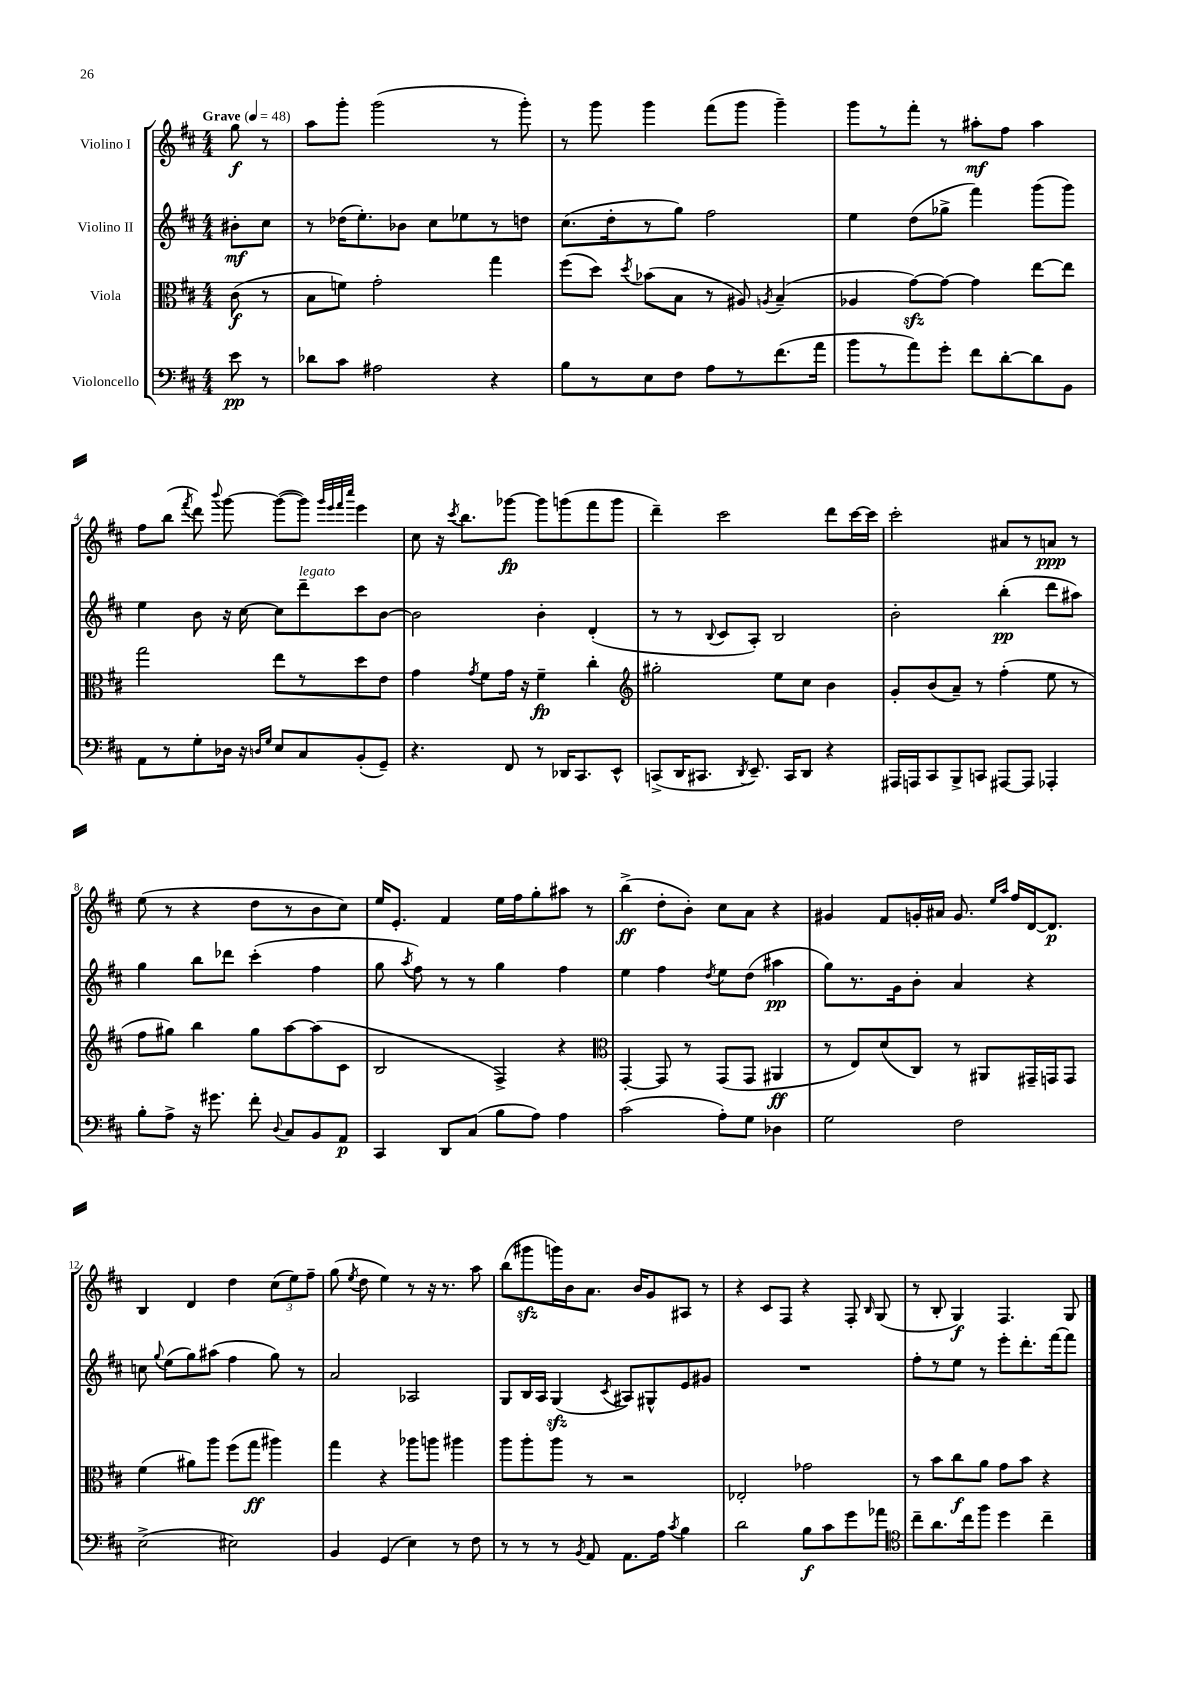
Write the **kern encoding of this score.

**kern	**dynam	**kern	**dynam	**kern	**dynam	**kern	**dynam
*part4	*part4	*part3	*part3	*part2	*part2	*part1	*part1
*staff4	*staff4	*staff3	*staff3	*staff2	*staff2	*staff1	*staff1
*I"Violoncello	*	*I"Viola	*	*I"Violino II	*	*I"Violino I	*
*clefF4	*	*clefC3	*	*clefG2	*	*clefG2	*
*k[f#c#]	*	*k[f#c#]	*	*k[f#c#]	*	*k[f#c#]	*
*M4/4	*	*M4/4	*	*M4/4	*	*M4/4	*
*MM48	*	*MM48	*	*MM48	*	*MM48	*
=	=	=	=	=	=	=	=
!	!	!	!	!	!	!LO:TX:a:B:t=Grave	!
8e\	pp	(8c#\	f	8b#X'\L	mf	8gg\	f
8r	.	8r	.	8cc#\J	.	8r	.
=1	=1	=1	=1	=1	=1	=1	=1
8d-X\L	.	8B\L	.	8r	.	8aa\L	.
8c#\J	.	8fn\J)	.	(16dd-X\KL	.	8ggg'\J	.
.	.	.	.	8.ee'\)	.	.	.
2A#X\	.	2g'\	.	.	.	(2ggg\	.
.	.	.	.	8b-X\J	.	.	.
.	.	.	.	8cc#\L	.	.	.
.	.	.	.	8ee-X\	.	.	.
4r	.	4gg\	.	8r	.	8r	.
.	.	.	.	8ddn\J	.	8ggg'\)	.
=2	=2	=2	=2	=2	=2	=2	=2
8B\L	.	(8ff#\L	.	(8.cc#\L	.	8r	.
8r	.	8dd\J)	.	.	.	8ggg\	.
.	.	.	.	16dd'\k	.	.	.
.	.	8qdd/	.	.	.	.	.
8E\	.	(8b-X\L	.	8r	.	4ggg\	.
8F#\J	.	8B\J	.	8gg\J)	.	.	.
8A\L	.	8r	.	2ff#\	.	(8fff#\L	.
8r	.	8A#X/)	.	.	.	8ggg\J	.
.	.	8qAn/	.	.	.	.	.
(8.f#\	.	(4B~/	.	.	.	4ggg~\)	.
16a\Jk	.	.	.	.	.	.	.
=3	=3	=3	=3	=3	=3	=3	=3
8b\L	.	4A-X/	.	4ee\	.	8ggg\L	.
8r	.	.	.	.	.	8r	.
8a\)	.	[8gzz\L)	.	(8dd\L	.	8fff#'\J	.
8g'\J	.	8g\J_	.	8gg-X^\J	.	8r	.
8f#\L	.	4g\]	.	4fff#\)	.	8aa#X'\L	mf
[8d'\	.	.	.	.	.	8ff#\J	.
8d\]	.	[8ee\L	.	(8ggg\L	.	4aa#\	.
8BB\J	.	8ee\J]	.	8ggg\J)	.	.	.
!!LO:LB:g=z
=4	=4	=4	=4	=4	=4	=4	=4
8AA\L	.	2gg\	.	4ee\	.	8ff#\L	.
8r	.	.	.	.	.	(8bb\J	.
.	.	.	.	.	.	8qfff#/	.
8G'\	.	.	.	8b\	.	8ddd\)	.
.	.	.	.	.	.	8qqbbb/	.
16D-X\Jk	.	.	.	16r	.	[8ggg\	.
16r	.	.	.	[16cc#\	.	.	.
16qqDn/LL	.	.	.	.	.	.	.
16qqG/JJ	.	.	.	.	.	.	.
8E/L	.	8ee\L	.	8cc#\L]	.	(8ggg\L_	.
!	!	!	!	!LO:TX:a:i:t=legato	!	!	!
8C#/	.	8r	.	8ddd~\	.	8ggg\J])	.
.	.	.	.	.	.	32qqggg/LLL	.
.	.	.	.	.	.	32qqeee/	.
.	.	.	.	.	.	32qqfff#/	.
.	.	.	.	.	.	32qqcccc#/JJJ	.
(8BB'/	.	8dd\	.	8ccc#\	.	4eee\	.
8GG~/J)	.	8e\J	.	[8b\J	.	.	.
=5	=5	=5	=5	=5	=5	=5	=5
4.r	.	4g\	.	2b\]	.	8cc#\	.
.	.	.	.	.	.	16r	.
.	.	.	.	.	.	8qccc#/	.
.	.	.	.	.	.	8.bb\L	.
.	.	8qg/	.	.	.	.	.
.	.	8f#\L	.	.	.	.	.
8FF#/	.	16g\Jk	.	.	.	[8ggg-X\J	fp
.	.	16r	.	.	.	.	.
8r	.	4f#~\	fp	4b'\	.	8ggg-\L]	.
16DD-X/KL	.	.	.	.	.	(8gggn\	.
8.CC#/	.	.	.	.	.	.	.
.	.	4cc#'\	.	(4d'/	.	8fff#\	.
8EE^^/J	.	.	.	.	.	8ggg\J	.
=6	=6	=6	=6	=6	=6	=6	=6
*	*	*clefG2	*	*	*	*	*
(8CCn^/L	.	2gg#X'\	.	8r	.	4ddd~\)	.
16DD/K	.	.	.	8r	.	.	.
8.CC#X/J	.	.	.	.	.	.	.
.	.	.	.	8qqB/	.	.	.
.	.	.	.	8c#/L	.	2ccc#\	.
8qDD/	.	.	.	.	.	.	.
8.EE~/)	.	.	.	8A'/J)	.	.	.
.	.	8ee\L	.	2B/	.	.	.
16CC#/KL	.	.	.	.	.	.	.
8DD/J	.	8cc#\J	.	.	.	.	.
4r	.	4b\	.	.	.	8ddd\L	.
.	.	.	.	.	.	[16ccc#\L	.
.	.	.	.	.	.	16ccc#\JJ]	.
=7	=7	=7	=7	=7	=7	=7	=7
16AAA#X/LL	.	8g'/L	.	2b'\	.	2ccc#'\	.
16AAAn/J	.	.	.	.	.	.	.
8CC#/	.	(8b/	.	.	.	.	.
8BBB^/	.	8a~/J)	.	.	.	.	.
8CCn/J	.	8r	.	.	.	.	.
[8AAA#X/L	.	(4ff#'\	.	(4bb'\	pp	8a#X/L	.
8AAA#/J]	.	.	.	.	.	8r	.
4AAA-X'/	.	8ee\	.	8ddd\L	.	8an/J	ppp
.	.	8r	.	8aa#X\J)	.	8r	.
!!LO:LB:g=z
=8	=8	=8	=8	=8	=8	=8	=8
8B'\L	.	8ff#\L	.	4gg\	.	(8ee\	.
8A^\J	.	8gg#X\J)	.	.	.	8r	.
16r	.	4bb\	.	8bb\L	.	4r	.
8.g#X\	.	.	.	.	.	.	.
.	.	.	.	8ddd-X\J	.	.	.
8f#'\	.	8gg#\L	.	(4ccc#'\	.	8dd\L	.
8qqD/	.	.	.	.	.	.	.
8C#/L	.	[8aa\	.	.	.	8r	.
8BB/	.	(8aa\]	.	4ff#\	.	8b\	.
8AA/J	p	8c#\J	.	.	.	8cc#\J)	.
=9	=9	=9	=9	=9	=9	=9	=9
4CC#/	.	2B/	.	8gg\	.	16ee/KL	.
.	.	.	.	.	.	8.e'/J	.
.	.	.	.	8qaa/	.	.	.
.	.	.	.	8ff#\)	.	.	.
8DD/L	.	.	.	8r	.	4f#/	.
(8C#/J	.	.	.	8r	.	.	.
8B\L	.	4F#^/)	.	4gg\	.	16ee\LL	.
.	.	.	.	.	.	16ff#\J	.
8A\J)	.	.	.	.	.	8gg'\	.
4A\	.	4r	.	4ff#\	.	8aa#X\J	.
.	.	.	.	.	.	8r	.
=10	=10	=10	=10	=10	=10	=10	=10
*	*	*clefC3	*	*	*	*	*
(2c#\	.	[4GG'/	.	4ee\	.	(4bb^\	ff
.	.	8GG/]	.	4ff#\	.	8dd'\L	.
.	.	8r	.	.	.	8b'\J)	.
.	.	.	.	8qdd/	.	.	.
8A'\L)	.	(8GG/L	.	8ee\L	.	8cc#\L	.
8G\J	.	8GG/J	.	(8dd\J	.	8a\J	.
4D-X\	.	4AA#X/	ff	4aa#X\	pp	4r	.
=11	=11	=11	=11	=11	=11	=11	=11
2G\	.	8r	.	8gg\L)	.	4g#X/	.
.	.	8E/L)	.	8.r	.	.	.
.	.	(8d/	.	.	.	8f#/L	.
.	.	.	.	16g\k	.	.	.
.	.	8C#/J)	.	8b'\J	.	16gn'/L	.
.	.	.	.	.	.	16a#X/JJ	.
2F#\	.	8r	.	4a/	.	8.g/	.
.	.	8AA#X/L	.	.	.	.	.
.	.	.	.	.	.	16qqee/LL	.
.	.	.	.	.	.	16qqaa/JJ	.
.	.	.	.	.	.	16ff#/LL	.
.	.	16GG#X~/L	.	4r	.	[16d/J	.
.	.	16GGn/J	.	.	.	8.d/J]	p
.	.	8GG/J	.	.	.	.	.
!!LO:LB:g=z
=12	=12	=12	=12	=12	=12	=12	=12
(2E^\	.	(4f#\	.	8ccn\	.	4B/	.
.	.	.	.	8qqgg/	.	.	.
.	.	.	.	(8ee\L	.	.	.
.	.	8a#X\L)	.	8gg\)	.	4d/	.
.	.	8aa\J	.	(8aa#X\J	.	.	.
2E#X\)	.	(8ff#\L	.	4ff#\	.	4dd\	.
.	.	8gg\J	ff	.	.	.	.
.	.	4aa#X\)	.	8gg\)	.	(12cc#\L	.
.	.	.	.	.	.	12ee\)	.
.	.	.	.	8r	.	.	.
.	.	.	.	.	.	12ff#~\J	.
=13	=13	=13	=13	=13	=13	=13	=13
4BB/	.	4gg\	.	2a/	.	(8gg\	.
.	.	.	.	.	.	8qee/	.
.	.	.	.	.	.	8dd\	.
(4GG/	.	4r	.	.	.	4ee\)	.
4E\)	.	8aa-X\L	.	2A-X/	.	8r	.
.	.	8aan\J	.	.	.	16r	.
.	.	.	.	.	.	8.r	.
8r	.	4aa#X\	.	.	.	.	.
8F#\	.	.	.	.	.	8aa\	.
=14	=14	=14	=14	=14	=14	=14	=14
8r	.	8aa\L	.	8G/L	.	(8bb\L	.
8r	.	8aa'\	.	16B/L	.	8ggg#Xzz\	.
.	.	.	.	16A/JJ	.	.	.
8r	.	8aa\J	.	(4Gzz/	.	16gggn\L)	.
.	.	.	.	.	.	16b\J	.
8qBB/	.	.	.	.	.	.	.
8AA/	.	8r	.	.	.	8.a\J	.
.	.	.	.	8qc#/	.	.	.
8.AA\L	.	2r	.	8A#X/L)	.	.	.
.	.	.	.	.	.	16b/KL	.
.	.	.	.	8G#X^^/	.	8g/	.
16A\Jk	.	.	.	.	.	.	.
8qc#/	.	.	.	.	.	.	.
4B\	.	.	.	8e/	.	8A#X/J	.
.	.	.	.	8g#X/J	.	8r	.
=15	=15	=15	=15	=15	=15	=15	=15
2d\	.	2E-X'/	.	1r	.	4r	.
.	.	.	.	.	.	8c#/L	.
.	.	.	.	.	.	8F#/J	.
8B\L	f	2g-X\	.	.	.	4r	.
8c#\	.	.	.	.	.	.	.
8g\	.	.	.	.	.	8F#'/	.
.	.	.	.	.	.	16qqB/	.
8a-X\J	.	.	.	.	.	(8G/	.
=16	=16	=16	=16	=16	=16	=16	=16
*clefC4	*	*	*	*	*	*	*
8cc#~\L	.	8r	.	8ff#'\L	.	8r	.
8.a\	.	8b\L	.	8r	.	8B'/	.
.	.	8cc#\	f	8ee\J	.	4G/)	f
16cc#\k	.	.	.	.	.	.	.
8ff#\J	.	8a\J	.	8r	.	.	.
4dd\	.	8g\L	.	8eee'\L	.	4.F#/	.
.	.	8b\J	.	8.ddd'\	.	.	.
4cc#~\	.	4r	.	.	.	.	.
.	.	.	.	[16fff#\k	.	.	.
.	.	.	.	8fff#\J]	.	8G/	.
==	==	==	==	==	==	==	==
*-	*-	*-	*-	*-	*-	*-	*-
